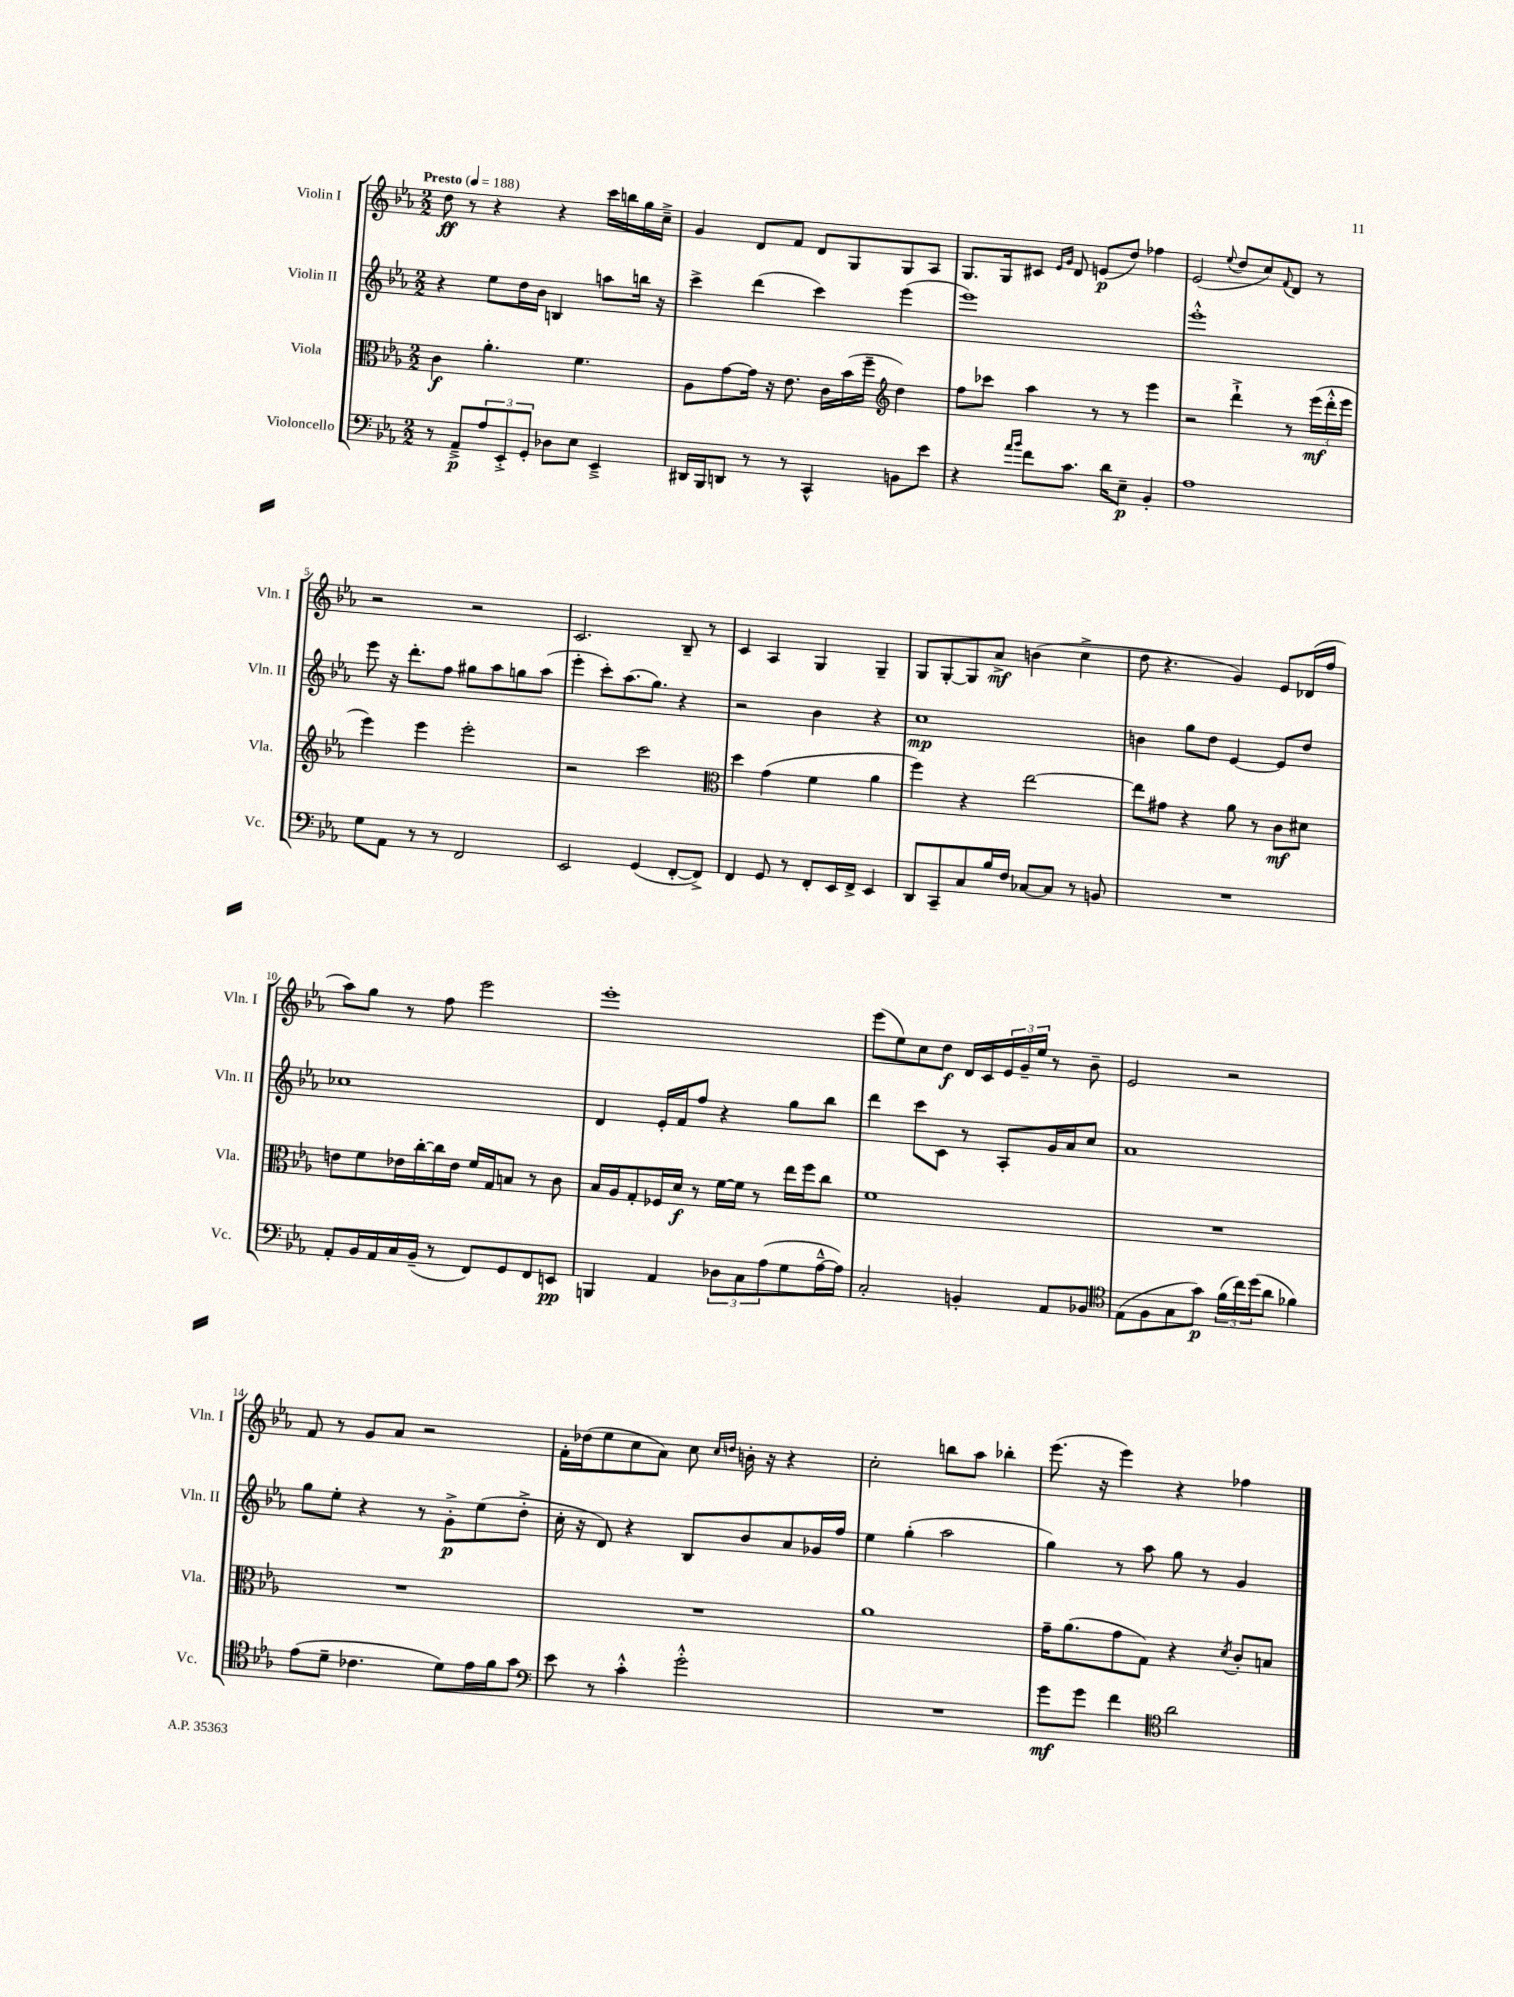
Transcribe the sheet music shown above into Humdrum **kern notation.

**kern	**kern	**kern	**kern
*staff4	*staff3	*staff2	*staff1
*clefF4	*clefC3	*clefG2	*clefG2
*k[b-e-a-]	*k[b-e-a-]	*k[b-e-a-]	*k[b-e-a-]
*M2/2	*M2/2	*M2/2	*M2/2
*MM188	*MM188	*MM188	*MM188
8r	4c	4r	8dd
8AA-~^	.	.	8r
12A-	4.a-'	8ee-	4r
12EE-'^	.	.	.
.	.	16dd	.
12GG'	.	.	.
.	.	16b-	.
8D-	.	4B	4r
8E-	4.f	.	.
4EE-~^	.	8aa	16ccc
.	.	.	16bb
.	.	16bb	16gg
.	.	16r	16cc~^
=	=	=	=
16DD#	8A-	4ccc^	4g
16BBB-	.	.	.
8DD	[8g	.	.
8r	16g]	(4ddd	8d
.	16r	.	.
8r	8.e-	.	8f
4CC^^	.	4ccc)	8d
.	16c	.	.
.	(16b-	.	8G
.	16ff~	.	.
*	*clefG2	*	*
8BB	4dd)	(4eee-	8G
8e-	.	.	8A-
=	=	=	=
4r	8ff	1eee-)	8.G
.	8ccc-	.	.
.	.	.	16G
16qqa-	.	.	.
16qqb-	.	.	.
8f	4aa-	.	8c#
.	.	.	16qqe-
.	.	.	16qqg
8.c	.	.	8d
.	8r	.	(8e
16d	.	.	.
8E-~	8r	.	8dd)
4BB-'	4eee-	.	4ff-
=	=	=	=
1A-	2r	1eee-'^^	(2e-
.	.	.	8qqee-
.	4ddd`^	.	8dd
.	.	.	8cc)
.	.	.	8qqf
.	8r	.	8d
.	(24eee-	.	8r
.	24ddd'^^	.	.
.	24eee-	.	.
=	=	=	=
8G	4eee-)	8eee-	2r
8AA-	.	16r	.
.	.	8.ddd'	.
8r	4eee-	.	.
8r	.	8ff	.
2FF	2eee-'	8gg#	2r
.	.	8aa-	.
.	.	8gg	.
.	.	(8aa-	.
=	=	=	=
2EE-	2r	4eee-'	2.c
.	.	8ccc')	.
.	.	(8.aa-	.
(4GG	2ccc	.	.
.	.	8.gg)	.
[8FF'	.	4r	8B-~
8FF^])	.	.	8r
=	=	=	=
*	*clefC3	*	*
4FF	4dd	2r	4c
8GG	(4g	.	4A-
8r	.	.	.
8FF'	4f	4b-	4G
16EE-	.	.	.
16FF^	.	.	.
4EE-	4a-	4r	4G~
=	=	=	=
8DD	4ff)	1cc	8G
8CC~	.	.	[8G'
8C	4r	.	8G]
16B-	.	.	8a-^
16F	.	.	.
[8C-	[2ee-	.	(4b
8C-]	.	.	.
8r	.	.	4cc^
8BB	.	.	.
=	=	=	=
1r	8ee-]	4b	8dd
.	8g#	.	4.r
.	4r	8gg	.
.	.	8dd	.
.	8a-	[4e-	4g)
.	8r	.	.
.	8c	8e-]	8e-
.	8d#	8dd	(16d-
.	.	.	16ff
=	=	=	=
8AA-'	8e	1cc-	8aa-)
16BB-	8f	.	8gg
16AA-	.	.	.
16C	16e-	.	8r
(16BB-~	[16cc'	.	.
8r	16cc]	.	8ff
.	16e-	.	.
8FF)	16f	.	2eee-
.	16G	.	.
8GG	8B	.	.
8FF	8r	.	.
8EE	8c	.	.
=	=	=	=
4BBB	16B-	4d	1eee-'
.	16A-	.	.
.	8G'	.	.
4AA-	16F-	16e-'	.
.	16d	16f	.
.	8r	8ff	.
12D-	[16f	4r	.
.	16f]	.	.
12C	.	.	.
.	8r	.	.
(12A-	.	.	.
8G	16ee-	8gg	.
.	16ff	.	.
[16A-~^^	8cc	8bb-	.
16A-])	.	.	.
=	=	=	=
2C'	1f	4ddd	(8eee-
.	.	.	8ee-)
.	.	8ccc	8cc
.	.	8c	8dd
4BB'	.	8r	16d
.	.	.	16c
.	.	8A-'	24e-
.	.	.	24g~
.	.	.	24ee-
8AA-	.	16g	8r
.	.	16a-	.
8BB-	.	8cc	8b-~
=	=	=	=
*clefC4	*	*	*
(8E-	1r	1a-	2e-
8F	.	.	.
8G	.	.	.
8g)	.	.	.
(24f	.	.	2r
24cc)	.	.	.
(24dd	.	.	.
8a-	.	.	.
4f-)	.	.	.
=	=	=	=
(8e-	1r	8gg	8f
8d~	.	8ee-'	8r
4.c-	.	4r	8g
.	.	.	8a-
.	.	8r	2r
8d)	.	8g'^	.
16e-	.	(8ee-	.
16f	.	.	.
8g	.	8dd'^	.
=	=	=	=
*clefF4	*	*	*
8e-	1r	16cc'	16f'
.	.	16r	(16dd-
8r	.	8d)	8ee-
4c'^^	.	4r	8cc
.	.	.	8a-)
2g'^^	.	8B-	8cc
.	.	.	16qqcc
.	.	.	16qqdd
.	.	8b-	16b'
.	.	.	16r
.	.	8a-	4r
.	.	16g-	.
.	.	16ff	.
=	=	=	=
1r	1a-	4ee-	2cc'
.	.	(4gg'	.
.	.	2aa-	8bb
.	.	.	8aa-
.	.	.	4bb-'
=	=	=	=
8g	16g~	4gg)	(8.eee-
.	(8.a-	.	.
8g	.	.	.
.	.	.	16r
4f	8g	8r	4eee-)
.	8G)	8aa-	.
*clefC4	*	*	*
2a-	4r	8gg	4r
.	.	8r	.
.	8qd	.	.
.	8c'	4g	4ff-
.	8B	.	.
==	==	==	==
*-	*-	*-	*-
